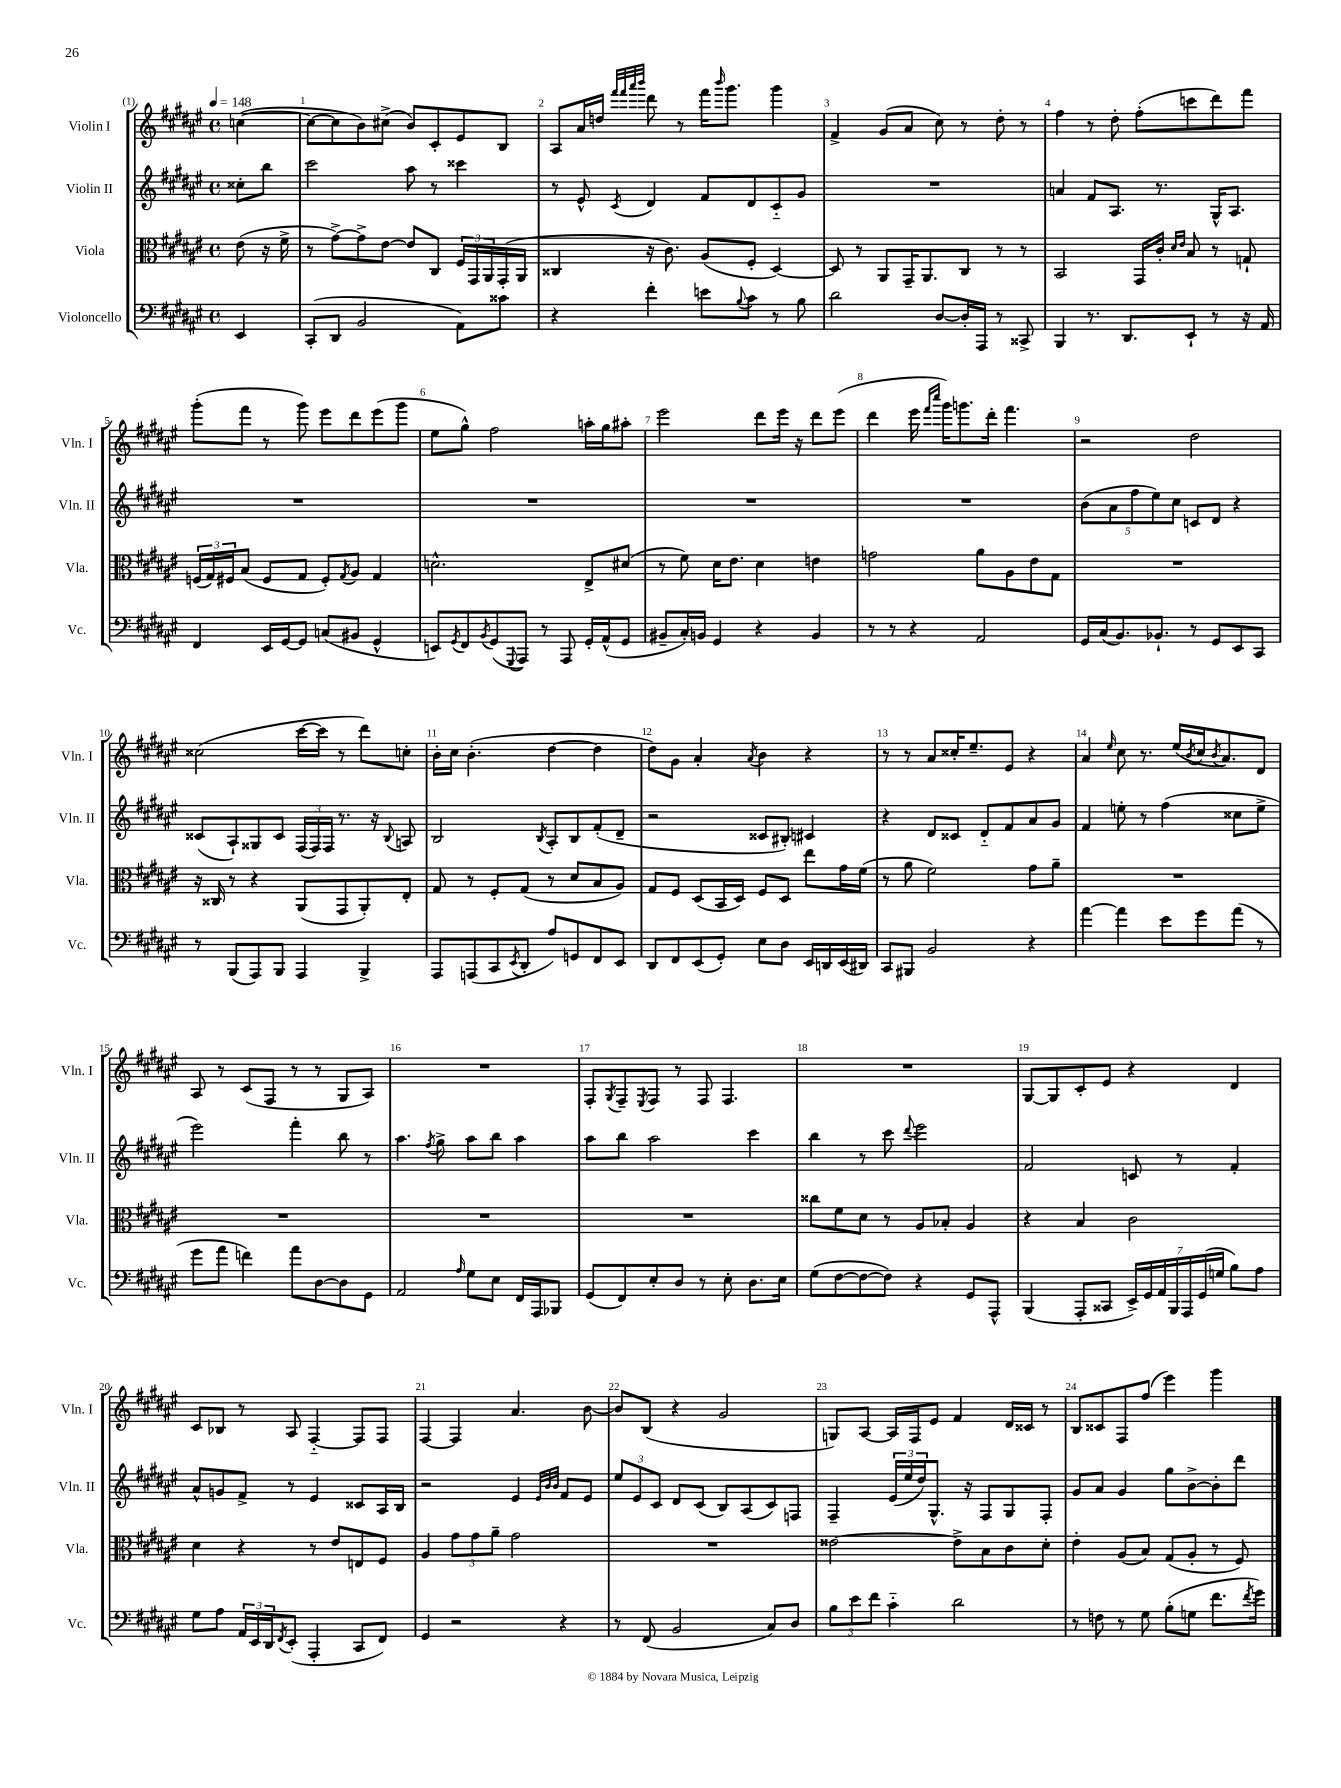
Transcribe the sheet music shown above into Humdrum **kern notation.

**kern	**kern	**kern	**kern
*staff4	*staff3	*staff2	*staff1
*clefF4	*clefC3	*clefG2	*clefG2
*k[f#c#g#d#a#e#]	*k[f#c#g#d#a#e#]	*k[f#c#g#d#a#e#]	*k[f#c#g#d#a#e#]
*M4/4	*M4/4	*M4/4	*M4/4
*met(c)	*met(c)	*met(c)	*met(c)
*MM148	*MM148	*MM148	*MM148
4EE#	(8e#	8cc##'	([4cc
.	16r	8bb	.
.	16f#^	.	.
=	=	=	=
(8CC#'	8r	2ccc#	8cc_
8DD#	[8g#^)	.	8cc]
2BB	8g#^]	.	8b)
.	[8e#	.	(8cc#^
.	8e#]	8aa#	8b)
.	8C#	8r	8c#'
8AA#)	24F#	4ccc##	8e#
.	24GG#	.	.
.	24AA#	.	.
8c##	(16GG#'	.	8B
.	16AA#	.	.
=	=	=	=
4r	4C##	8r	8A#
.	.	8e#^^	16a#
.	.	.	16dd
.	.	.	32qqfff#
.	.	.	32qqfff#
.	.	.	32qqaaa#
.	.	8qc#	32qqbbb
4f#'	16r	4d#	8ddd#
.	8.c#)	.	.
.	.	.	8r
8e	(8A#	8f#	16fff#
.	.	.	16qqbbb
.	.	.	8.ggg#
8qqB	.	.	.
8c#	8F#'	8d#	.
8r	[4D#)	8c#'~	4ggg#
8B	.	8g#	.
=	=	=	=
2d#	8D#]	1r	4f#^
.	8r	.	.
.	8AA#	.	(8g#
.	16GG#~	.	8a#
.	8.AA#	.	.
[8D#	.	.	8cc#)
16D#']	8C#	.	8r
16AAA#	.	.	.
8r	8r	.	8dd#'
8CC##^	8r	.	8r
=	=	=	=
4BBB	2BB	4a	4ff#
8.r	.	8f#	8r
.	.	8.A#	8dd#'
8.DD#	.	.	.
.	16GG#	.	(8ff#'
.	16c#'	8.r	.
.	16qqd#	.	.
.	16qqe#	.	.
8EE#`	8B	.	8ccc
8r	8r	16G#^^	8ddd#)
.	.	8.A#	.
16r	8G`	.	8fff#
16AA#	.	.	.
=	=	=	=
4FF#	(24F	1r	(8ggg#'
.	24G#)	.	.
.	24F#	.	.
.	(8B	.	8fff#
16EE#	8F#	.	8r
[16GG#	.	.	.
8GG#]	8G#	.	8ggg#)
(8C	8F#')	.	8eee#
.	8qG#	.	.
8BB#	8A#	.	8ddd#
4GG#^^	4G#	.	(8eee#
.	.	.	8ggg#
=	=	=	=
8EE)	2.d^^	1r	8ee#
8qGG#	.	.	.
8FF#	.	.	8gg#^^)
8qBB	.	.	.
(8GG#	.	.	2ff#
8qqGGG#	.	.	.
8AAA#)	.	.	.
8r	.	.	.
8AAA#	.	.	.
16GG#'	8E#^	.	16aa'
(16AA#^^	.	.	16gg#
8GG#	(8d#	.	8aa#'
=	=	=	=
8BB#~	8r	1r	2eee#
16C#')	8f#)	.	.
16BB	.	.	.
4GG#	16d#	.	.
.	8.e#	.	.
4r	4d#	.	8ddd#
.	.	.	16eee#
.	.	.	16r
4BB	4e	.	8ddd#
.	.	.	(8eee#
=	=	=	=
8r	2g	1r	4ddd#
8r	.	.	.
4r	.	.	16eee#
.	.	.	16qqfff#
.	.	.	16qqcccc#
.	.	.	16ggg#)
.	.	.	8.ggg
2AA#	8a#	.	.
.	.	.	16ddd#'
.	8A#	.	4.fff#
.	8e#	.	.
.	8G#	.	.
=	=	=	=
16GG#	1r	(10b	2r
(16C#	.	.	.
.	.	10a#	.
8.BB)	.	.	.
.	.	10ff#	.
.	.	10ee#)	.
8.BB-`	.	.	.
.	.	10cc#	.
8r	.	8c	2dd#
8GG#	.	8d#	.
8EE#	.	4r	.
8CC#	.	.	.
=	=	=	=
8r	16r	(8c##	(2cc##
.	16C##	.	.
(8BBB	8r	8A#`)	.
8AAA#)	4r	8G##	.
8BBB	.	8c##	.
4AAA#	(8AA#	(24F#	[16ccc#
.	.	24F#)	.
.	.	.	16ccc#]
.	.	24F#	.
.	8GG#	8.r	8r
4BBB^	8AA#')	.	8ddd#)
.	.	16r	.
.	.	8qqB	.
.	8E#'	8A	8cc'
=	=	=	=
8AAA#	8G#	2B	16b'
.	.	.	16cc#
(8AAA	8r	.	(4.b'
8CC#	8F#'	.	.
8qEE#	.	.	.
8DD#'	(8G#	.	.
.	.	8qB	.
8A#)	8r	8A#'	[4dd#
8GG	8d#	8B	.
8FF#	8B	(8f#'	4dd#]
8EE#	8A#)	8d#~	.
=	=	=	=
8DD#	8G#	2r	8dd#)
8FF#	8F#	.	8g#
(8EE#	(8D#	.	4a#'
8GG#')	16BB	.	.
.	16D#)	.	.
.	.	.	8qa#
8E#	8F#	8c##	4b
8D#	8D#	8B#')	.
16EE#	8ee#	4c#	4r
16DD	.	.	.
(16EE#	16g#	.	.
16DD#)	(16f#	.	.
=	=	=	=
8CC#	8r	4r	8r
8BBB#	8a#	.	8r
2BB	2f#)	8d#	8a#
.	.	8c##	16cc##'
.	.	.	8.ee#~
.	.	8d#'~	.
.	.	8f#	8e#
4r	8g#	8a#	4r
.	8a#~	8g#	.
=	=	=	=
[4a#	1r	4f#	4a#
.	.	.	16qqee#
4a#]	.	8ee'	8cc#
.	.	8r	8.r
8e#	.	(4ff#	.
.	.	.	(16ee#
.	.	.	8qb
8g#	.	.	16cc#
.	.	.	8qb
.	.	.	8.a#)
(8a#	.	8cc##	.
8r	.	8ee^	8d#
=	=	=	=
8g#	1r	2eee#)	8A#
8a#	.	.	8r
4f)	.	.	(8c#
.	.	.	8F#
8a#	.	4fff#'	8r
[8D#	.	.	8r
8D#]	.	8bb	8G#
8GG#	.	8r	8A#)
=	=	=	=
2AA#	1r	4.aa#	1r
.	.	8qff#	.
.	.	8gg#^	.
16qqA#	.	.	.
8G#	.	8aa#	.
8E#	.	8bb	.
16FF#	.	4aa#	.
16AAA#	.	.	.
8BBB-	.	.	.
=	=	=	=
(8GG#	1r	8aa#	8F#'
.	.	.	8qG#
8FF#)	.	8bb	8F#~
.	.	.	8qE#
8E#'	.	2aa#	8F#
8D#	.	.	8r
8r	.	.	8F#
8E#'	.	.	4.F#
8.D#	.	4ccc#	.
16E#	.	.	.
=	=	=	=
(8G#	8cc##	4bb	1r
[8F#	8f#	.	.
8F#_	8d#	8r	.
8F#])	8r	8ccc#	.
.	.	8qqddd#	.
4r	8A#	2eee#	.
.	8B-'	.	.
8GG#	4A#	.	.
8AAA#^^	.	.	.
=	=	=	=
(4BBB	4r	2f#	[8G#
.	.	.	8G#]
8AAA#'	4B	.	8c#'
8CC##	.	.	8e#
28EE#^)	2c#	8c	4r
28GG#	.	.	.
28AA#	.	.	.
28BBB	.	.	.
.	.	8r	.
28AAA#	.	.	.
(28GG#	.	.	.
28G	.	.	.
8B)	.	4f#'	4d#
8A#	.	.	.
=	=	=	=
8G#	4d#	8a#^^	8c#
8A#	.	8g	8B-
24AA#	4r	8f#^	8r
24EE#	.	.	.
24DD#	.	.	.
8qFF#	.	.	.
(8EE#'	.	8r	8A#
4AAA#'	8r	4e#	[4F#'~
.	8e#	.	.
8CC#	8E	8c##	8F#]
8FF#)	8F#	16A#	8F#
.	.	16B	.
=	=	=	=
4GG#	4A#	2r	[4F#
2r	12g#	.	4F#]
.	12g#	.	.
.	12a#~	.	.
.	2g#	4e#	4.a#
.	.	32qqe#	.
.	.	32qqb	.
.	.	32qqb	.
4r	.	8f#	.
.	.	8e#	[8b
=	=	=	=
8r	1r	12ee#	8b]
.	.	12e#	.
(8FF#	.	.	(8B
.	.	12c#	.
2BB	.	8d#	4r
.	.	(8c#	.
.	.	8B)	2g#
.	.	(8A#	.
8C#)	.	8c#)	.
8D#	.	8F	.
=	=	=	=
12B	[2e##	4F#~	8G)
12e#	.	.	.
.	.	.	[8A#
12f#	.	.	.
4c#'~	.	(24e#	16A#]
.	.	24ee#	.
.	.	.	16F#
.	.	24dd#)	.
.	.	8.G#^^	8e#
2d#	8e##^]	.	4f#
.	.	16r	.
.	8B	8F#	.
.	8c#	8G#	16d#
.	.	.	16c##
.	8d#'	8F#'	8r
=	=	=	=
8r	4e#'	8g#	8B
8F	.	8a#	8c##
8r	(8A#	4g#	8F#
8G#	8B)	.	(8ff#
(8B'	(8G#	8gg#	4eee#)
8G	8A#'	[8b^	.
8.f#	8r	8b']	4ggg#
.	8F#)	8ddd#	.
8qf#	.	.	.
16g#)	.	.	.
==	==	==	==
*-	*-	*-	*-
